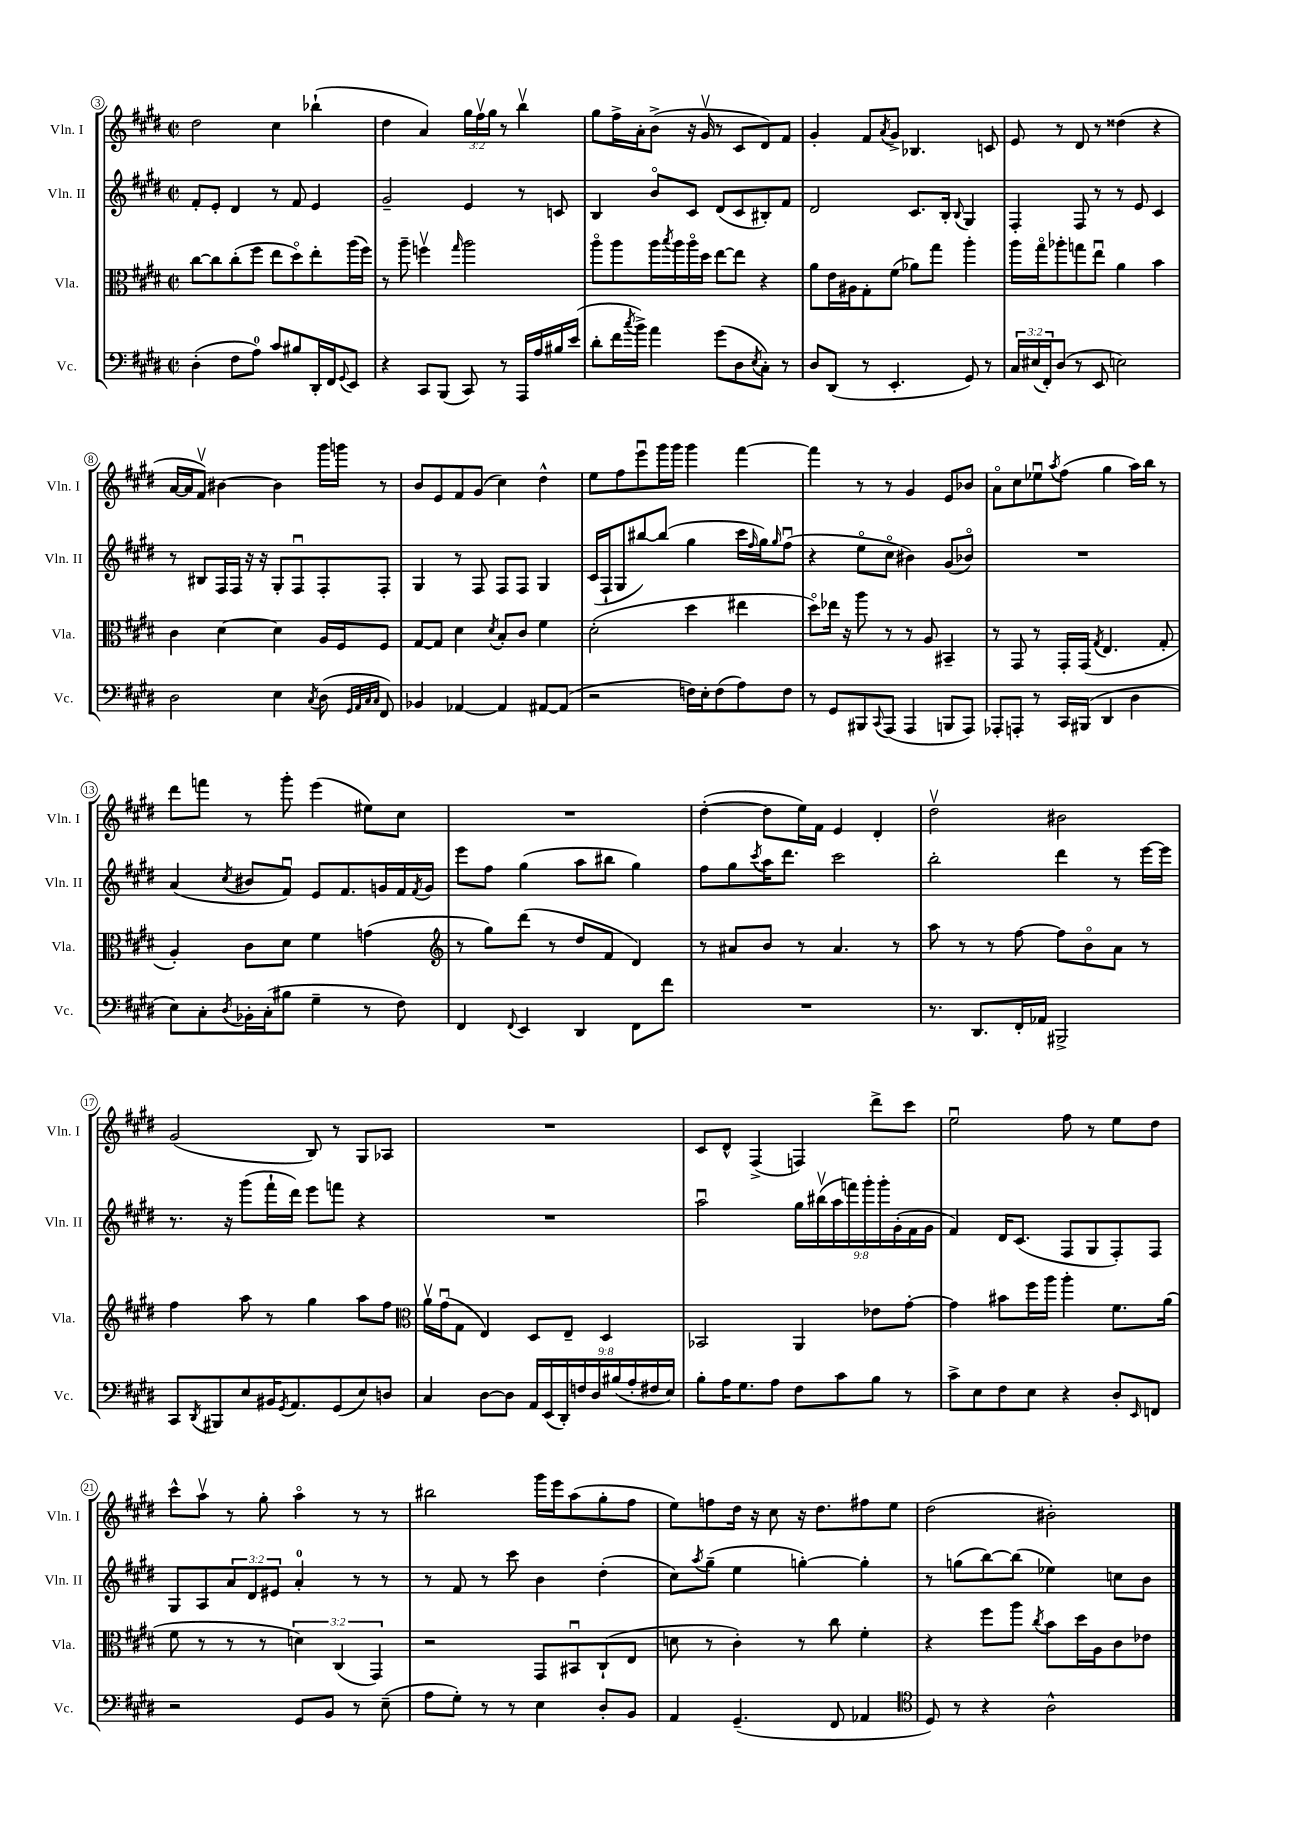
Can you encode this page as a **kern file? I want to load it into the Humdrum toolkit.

**kern	**kern	**kern	**kern
*part4	*part3	*part2	*part1
*staff4	*staff3	*staff2	*staff1
*I"Vc.	*I"Vla.	*I"Vln. II	*I"Vln. I
*I'Vc.	*I'Vla.	*I'Vln. II	*I'Vln. I
*clefF4	*clefC3	*clefG2	*clefG2
*k[f#c#g#d#]	*k[f#c#g#d#]	*k[f#c#g#d#]	*k[f#c#g#d#]
*M2/2	*M2/2	*M2/2	*M2/2
*met(c|)	*met(c|)	*met(c|)	*met(c|)
=3	=3	=3	=3
(4D#'\	[8cc#\L	8f#'/L	2dd#\
.	8cc#\]	8e'/J	.
8F#\L	(8cc#'\	4d#/	.
8A\J)	8ff#\J	.	.
8c#/L	8ee\L	8r	4cc#\
8B#X/	8dd#\)	8f#/	.
16DD#'/L	8ee'\	4e/	(4bb-X`\
16FF#/J	.	.	.
8qqGG#/	.	.	.
8EE/J	(16aa\L	.	.
.	16ff#\JJ)	.	.
=4	=4	=4	=4
4r	8r	2g#~/	4dd#\
.	8aa~\	.	.
8CC#/L	4ffnv\	.	4a/)
(8BBB/J	.	.	.
.	16qqgg#/	.	.
8CC#/)	2aa\	4e/	24gg#\LL
.	.	.	24ff#v\
.	.	.	24gg#\JJ
8r	.	.	8r
16AAA/LL	.	8r	4bbv\
16A/	.	.	.
16B#X/	.	8cn/	.
(16e/JJ	.	.	.
=5	=5	=5	=5
8d#'\L	8aa\L	4B/	8gg#\L
16f#\L	8aa\	.	16ff#^\L
8qcc#/	.	.	.
16b^\JJ)	.	.	16a'\J
4a\	16aa\L	8b/L	(8b^\J
.	8qbb/	.	.
.	16aa\	.	.
.	16aa\	8c#/J	16r
.	16dd#\JJ	.	16g#v/
(8g#\L	[8ee\L	(8d#/L	8r
8D#\	8ee\J]	8c#/	8c#/L
8qE/	.	.	.
8C#'\J)	4r	8B#X'/)	8d#/)
8r	.	8f#/J	8f#/J
=6	=6	=6	=6
8D#/L	8a\L	2d#/	4g#'/
(8DD#/J	16e\L	.	.
.	16A#X\J	.	.
8r	8G#'\	.	8f#/L
.	.	.	8qa/
4.EE'/	(8f#\J	.	8g#^/J
.	8a-X\L)	8.c#/L	4.B-X/
.	8gg#\J	.	.
.	.	16B'/Jk	.
.	.	8qqB/	.
8GG#/)	4aa'\	4G#/	.
8r	.	.	8cn/
=7	=7	=7	=7
24C#/LL	16aa\LL	4F#'/	8e/
(24E#X/	.	.	.
.	16gg#\J	.	.
24FF#'/J)	.	.	.
(8D#/J	8aa-X'\	.	8r
8r	8ggn\	8F#/	8d#/
8EE/	8eeu\J	8r	8r
2En\)	4a\	8r	(4dd##X\
.	.	8e/	.
.	4b\	4c#/	4r
!!LO:LB:g=z
=8	=8	=8	=8
2D#\	4c#\	8r	[16a/LL
.	.	.	16a/J]
.	.	8B#X/L	8f#v/J)
.	[4d#\	16F#/L	[4b#X\
.	.	16F#/JJ	.
.	.	16r	.
.	.	16r	.
4E\	4d#\]	8G#'/L	4b#\]
.	.	8F#u/	.
8qC#/	.	.	.
(8D#\	16A/LL	8F#'/	16ggg#\LL
.	16F#/J	.	16gggn\JJ
32qqGG#/LLL	.	.	.
32qqAA/	.	.	.
32qqC#/	.	.	.
32qqC#/JJJ	.	.	.
8FF#/)	8F#/J	8F#'/J	8r
=9	=9	=9	=9
4BB-X/	[8G#/L	4G#/	8b/L
.	8G#/J]	.	8e/
[4AA-X/	4d#\	8r	8f#/
.	.	8F#/	(8g#/J
.	8qd#/	.	.
4AA-/]	8B'/L	8F#/L	4cc#\)
.	8c#/J	8F#/J	.
[8AA#X/L	4f#\	4G#/	4dd#^^\
(8AA#/J]	.	.	.
=10	=10	=10	=10
2r	(2d#'\	(16c#/LL	8ee\L
.	.	16F#`/J	.
.	.	8G#/	8ff#\
.	.	[8bb#X/)	8eeeu\
.	.	(8bb#/J]	16ggg#\L
.	.	.	16ggg#\JJ
16Fn\LL)	4dd#\	4gg#\	4ggg#\
16E'\J	.	.	.
(8F\	.	.	.
8A\)	4ee#X\	16ccc#\LL	[4fff#\
.	.	16qqff#/	.
.	.	16gg#\J)	.
.	.	16qqgg#/	.
8F\J	.	(8ff#u\J	.
=11	=11	=11	=11
8r	8dd#\L)	4r	4fff#\]
8GG#/L	16ee-X\Jk	.	.
.	16r	.	.
8BBB#X/	8aa\	8ee\L	8r
8qqCC#/	.	.	.
(8AAA/J	8r	8cc#\J	8r
4AAA/	8r	4b#X\)	4g#/
.	8A/	.	.
8BBBn/L	4BB#X~/	(8g#/L	8e/L
8AAA/J)	.	8b-X/J)	8b-X/J
=12	=12	=12	=12
8AAA-X'/L	8r	1r	8a\L
8AAAn'/J	8GG#/	.	8cc#\
8r	8r	.	8ee-Xu\
.	.	.	8qaa/
16CC#/LL	16GG#'/LL	.	(8ff#\J
(16BBB#X/JJ	(16GG#/JJ	.	.
.	8qG#/	.	.
4DD#/	4.E/	.	4gg#\
4D#\	.	.	16aa\LL)
.	.	.	16bb\JJ
.	8G#'/	.	8r
!!LO:LB:g=z
=13	=13	=13	=13
8E\L)	4A'/)	(4a/	8ddd#\L
8C#'\	.	.	8fffn\J
8qD#/	.	8qcc#/	.
16BB-X'\L	8c#\L	8b#X/L	8r
(16C#'\J	.	.	.
8B#X\J	8d#\J	8f#u/J)	8ggg#'\
4G#~\	4f#\	8e/L	(4eee\
.	.	8.f#/	.
8r	(4gn\	.	8ee#X\L)
.	.	16gn/L	.
8F#\)	.	16f#/	8cc#\J
.	.	8qf#/	.
.	.	16g/JJ	.
=14	=14	=14	=14
*	*clefG2	*	*
4FF#/	8r	8eee\L	1r
.	8gg#\L)	8ff#\J	.
8qqFF#/	.	.	.
4EE/	(8ddd#\J	(4gg#\	.
.	8r	.	.
4DD#/	8dd#/L	8aa\L	.
.	8f#/J	8bb#X\J	.
8FF#\L	4d#/)	4gg#\)	.
8f#\J	.	.	.
=15	=15	=15	=15
1r	8r	8ff#\L	([4dd#'\
.	8a#X/L	8gg#\	.
.	.	8qccc#/	.
.	8b/J	16aa\K	8dd#\L]
.	.	8.ddd#\J	.
.	8r	.	16ee\L)
.	.	.	16f#\JJ
.	4.a#/	2ccc#\	4e/
.	.	.	4d#'/
.	8r	.	.
=16	=16	=16	=16
8.r	8aa\	2bb'\	2dd#v\
.	8r	.	.
8.DD#/L	.	.	.
.	8r	.	.
16FF#'/L	[8ff#\	.	.
16AA-X/JJ	.	.	.
2BBB#X^/	8ff#\L]	4ddd#\	2b#X\
.	8b\	.	.
.	8a\J	8r	.
.	8r	[16eee\LL	.
.	.	16eee\JJ]	.
!!LO:LB:g=z
=17	=17	=17	=17
8CC#/L	4ff#\	8.r	(2g#/
8qDD#/	.	.	.
8BBB#X/	.	.	.
.	.	16r	.
8E/	8aa\	(8ggg#\L	.
16BB#X/K	8r	16fff#`\L	.
8qGG#/	.	.	.
8.AA/	.	16ddd#\JJ)	.
.	4gg#\	8eee\L	8B/)
(8GG#/	.	8fffn\J	8r
8E/)	8aa\L	4r	8G#/L
8Dn/J	8ff#\J	.	8A-X/J
=18	=18	=18	=18
*	*clefC3	*	*
4C#/	16av\LL	1r	1r
.	(16g#u\J	.	.
.	8G#\J	.	.
[8D#\L	4E/)	.	.
8D#\J]	.	.	.
18AA/LL	8D#/L	.	.
(18EE/	.	.	.
18DD#'/)	.	.	.
.	8E~/J	.	.
18Fn/	.	.	.
18D#/	.	.	.
.	4D#/	.	.
(18B#X/	.	.	.
18A'/	.	.	.
18F#X/	.	.	.
18E/JJ)	.	.	.
=19	=19	=19	=19
8B'\L	2BB-X/	2aau\	8c#/L
16A\K	.	.	8d#^^/J
8.G#\	.	.	.
.	.	.	(4F#^/
8A\J	.	.	.
8F#\L	4AA/	18gg#\LL	4Fn/)
.	.	(18bb#Xv\	.
.	.	18aa\	.
8c#\	.	.	.
.	.	18fffn\)	.
.	.	18ggg#'\	.
8B\J	8e-X\L	.	8ddd#^\L
.	.	18ggg#'\	.
.	.	(18g#'\	.
8r	[8g#'\J	.	8ccc#\J
.	.	18f#\	.
.	.	18g#\JJ	.
=20	=20	=20	=20
8c#^\L	4g#\]	4f#/)	2eeu\
8E\	.	.	.
8F#\	8b#X\L	16d#/KL	.
.	.	(8.c#/J	.
8E\J	16ff#\L	.	.
.	16aa\JJ	.	.
4r	4aa'\	8F#/L	8ff#\
.	.	8G#/	8r
8D#'/L	8.f#\L	8F#'/)	8ee\L
16qqEE/	.	.	.
8FFn/J	.	8F#/J	8dd#\J
.	(16a\Jk	.	.
!!LO:LB:g=z
=21	=21	=21	=21
2r	8f#\	8G#/L	8ccc#^^\L
.	8r	8A/	8aav\J
.	8r	12a/	8r
.	.	12d#/	.
.	8r	.	8gg#'\
.	.	12e#X/J	.
8GG#/L	6dn\)	4a'/	4aa\
8BB/J	.	.	.
.	(6C#/	.	.
8r	.	8r	8r
.	6GG#/)	.	.
(8E~\	.	8r	8r
=22	=22	=22	=22
8A\L	2r	8r	2bb#X\
8G#'\J)	.	8f#/	.
8r	.	8r	.
8r	.	8ccc#\	.
4E\	8GG#/L	4b\	16ggg#\LL
.	.	.	16eee\J
.	8BB#Xu/	.	(8aa\
8D#'/L	(8C#`/	(4dd#'\	8gg#'\
8BB/J	8E/J	.	8ff#\J
=23	=23	=23	=23
4AA/	8dn\	8cc#\L)	8ee\L)
.	.	8qaa/	.
.	8r	(8gg#~\J	8ffn\
(4.GG#~/	4c#'\)	4ee\	16dd#\Jk
.	.	.	16r
.	.	.	8cc#\
.	8r	[4ggn'\)	16r
.	.	.	8.dd#\L
8FF#/	8cc#\	.	.
4AA-X/	4f#'\	4gg'\]	8ff#X\
.	.	.	8ee\J
=24	=24	=24	=24
*clefC4	*	*	*
8D#/)	4r	8r	(2dd#\
8r	.	(8ggn\L	.
4r	8ff#\L	[8bb\)	.
.	8aa\J	(8bb\J]	.
.	8qcc#/	.	.
2A^^\	8b\L	4ee-X\)	2b#X'\)
.	16dd#\L	.	.
.	16A\J	.	.
.	8c#\	8ccn\L	.
.	8e-X\J	8b\J	.
==	==	==	==
*-	*-	*-	*-
